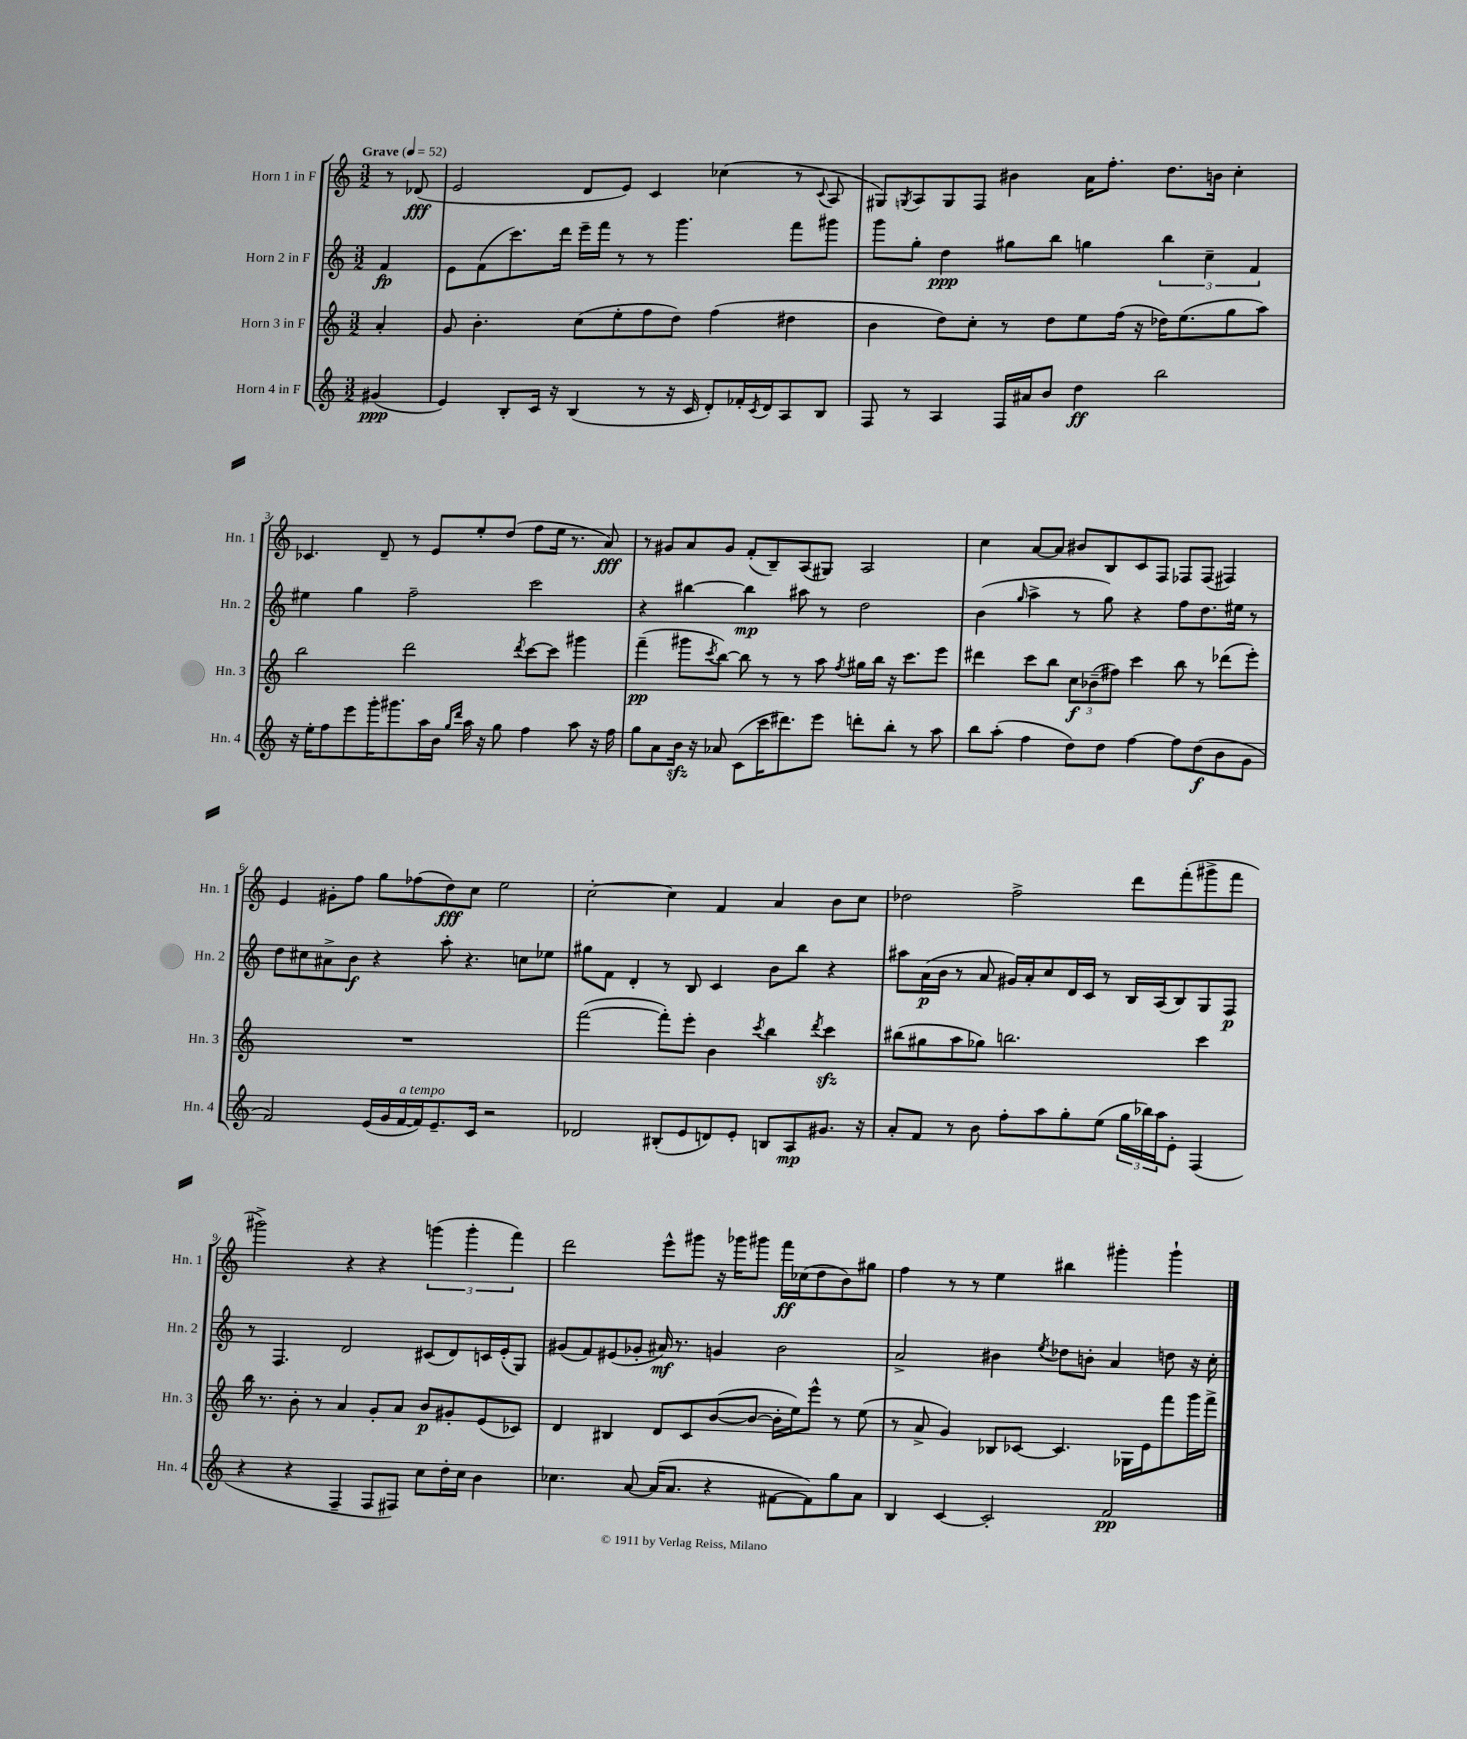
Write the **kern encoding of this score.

**kern	**kern	**kern	**kern
*staff4	*staff3	*staff2	*staff1
*clefG2	*clefG2	*clefG2	*clefG2
*k[]	*k[]	*k[]	*k[]
*M3/2	*M3/2	*M3/2	*M3/2
*MM52	*MM52	*MM52	*MM52
(4g#/	4a'/	4f/	8r
.	.	.	(8d-/
=	=	=	=
4e/)	8g/	8e\L	2e/
.	4.b'\	(8f\	.
8B'/L	.	8.ccc\)	.
16c/Jk	.	.	.
16r	.	16ddd\Jk	.
(4B/	(8cc\L	16eee~\LL	8d/L
.	.	16fff\JJ	.
.	8ee'\	8r	8e/J)
8r	8ff\	8r	4c/
16r	8dd\J)	4.ggg\	.
16c/	.	.	.
8d'/L)	(4ff\	.	(4cc-\
16f-'/L	.	.	.
8qc/	.	.	.
16d/J	.	.	.
8A/	4dd#\	8fff\L	8r
.	.	.	8qqc/
8B/J	.	8ggg#\J	8A/
=	=	=	=
8F/	4b\	8ggg\L	8G#/L)
.	.	.	8qG/
8r	.	8gg'\J	8A/
4A/	8dd\L)	4dd\	8G/
.	8cc'\J	.	8F/J
16F/LL	8r	8gg#\L	4b#\
16a#/J	.	.	.
8b/J	8dd\L	8bb\J	.
4dd\	8ee\	4gg\	16a\LK
.	.	.	8.ff'\J
.	(16ff\Jk	.	.
.	16r	.	.
2bb\	16dd-\LK)	6bb\	8.dd\L
.	(8.ee\	.	.
.	.	6cc~\	.
.	.	.	16b\Jk
.	8gg\	.	4cc'\
.	.	6f/	.
.	8aa\J)	.	.
=	=	=	=
16r	2bb\	4ee#\	4.c-/
16ee'\LK	.	.	.
8ff\	.	.	.
8eee\	.	4gg\	.
16ggg'\K	.	.	8d~/
8.ggg#\	.	.	.
.	2ddd\	2ff~\	8r
16aa\L	.	.	8e/L
16b\JJ	.	.	.
16qqgg/LL	.	.	.
16qqddd/JJ	.	.	.
16aa\	.	.	8ee'/
16r	.	.	.
8gg\	.	.	(8dd/J
.	8qddd/	.	.
4ff\	[8ccc\L	2ccc\	8ff\L
.	8ccc\]J	.	16ee\Jk
.	.	.	8.r
8aa\	4ggg#\	.	.
16r	.	.	8a/)
16ff\	.	.	.
=	=	=	=
8gg\L	(4fff~\	4r	8r
8a\	.	.	8g#/L
16b\Jk	8ggg#\L	[4bb#\	8a/
16r	.	.	.
.	8qccc/	.	.
8a-/	[8bb\J)	.	8g#/J
(8c\L	8bb\]	4bb#\]	(8f'/L
16ccc\K	8r	.	8B~/)
8.ddd#\)	.	.	.
.	8r	8aa#\	(8A/
8eee\J	8aa\	8r	8G#/J)
.	8qff/	.	.
8ddd'\L	16gg#\LL	2dd\	2A/
.	16bb\JJ	.	.
8bb'\J	16r	.	.
.	8.ccc\L	.	.
8r	.	.	.
8aa\	8eee\J	.	.
=	=	=	=
8bb\L	4ddd#\	(4b\	4cc\
(8aa'\J	.	.	.
.	.	16qqgg/	.
4ff\	8ccc\L	4aa^\	[8a/L
.	8bb\J	.	8a/]J
8dd\L)	12cc\L	8r	8b#/L
.	(12b-~\	.	.
8dd\J	.	8gg\)	8B/
.	12ff#\J)	.	.
[4ff\	4ccc\	4r	8c/
.	.	.	8F/J
8ff\]L	8bb\	8ff\L	8F-/L
(8dd\	8r	8.dd\	(8F-/J
8b\	(8ddd-\L	.	4F#/)
.	.	16ee#\Jk	.
8g\J	8eee'\J)	8r	.
=	=	=	=
2f/)	1.r	8dd\L	4e/
.	.	8cc#\	.
.	.	8a#^\	8g#'\L
.	.	8b\J	8ff\J
(16e/LL	.	4r	8gg\L
16g/	.	.	.
[16f/	.	.	(8ff-\
16f/]J)	.	.	.
8.e~/	.	8aa'\	8dd\)
.	.	4.r	8cc\J
16c/Jk	.	.	.
2r	.	.	2ee\
.	.	8cc\L	.
.	.	8ee-\J	.
=	=	=	=
2d-/	([2fff\	8gg#\L	[2cc'\
.	.	8f\J	.
.	.	4d'/	.
(8B#'/L	8fff'\]L)	8r	4cc\]
8e/	8eee'\J	8B/	.
8d/)	4b\	4c/	4f/
8e'/J	.	.	.
.	8qccc/	.	.
8B/L	4bb\	8b\L	4a/
8A/	.	8bb\J	.
.	8qddd/	.	.
8.g#/J	4ccc\	4r	8b\L
.	.	.	8cc\J
16r	.	.	.
=	=	=	=
8a'/L	(8bb#\L	8aa#\L	2dd-\
8f/J	8gg#\	(16a\L	.
.	.	16b\JJ	.
8r	8aa\	8r	.
8b\	8gg-\J)	8a/	.
8ff'\L	2.bb\	16g#/LL)	2ff^\
.	.	16a'/J	.
8aa\	.	8cc/	.
8gg'\	.	16d/L	.
.	.	16c/JJ	.
(8ee\J	.	8r	.
24gg\LL	.	16B/LL	8ddd\L
24bb-\)	.	.	.
.	.	(16A/J	.
24aa\J	.	.	.
8e'\J	.	8B/)	(8fff'\
(4F/	4ccc\	8G/	8ggg#^\
.	.	8F/J	8fff\J
=	=	=	=
4r	16bb\	8r	2ggg#^\)
.	8.r	.	.
.	.	4.F/	.
4r	8b'\	.	.
.	8r	.	.
4F~/	4a/	2d/	4r
8F/L	8g'/L	.	4r
8F#/J)	8a/J	.	.
8cc\L	8b/L	(8c#/L	(6ggg\
16dd'\L	8g#'/	8d/)	.
.	.	.	6ggg'\
16cc\JJ	.	.	.
4b\	(8e/	16c/L	.
.	.	(16e'/J	.
.	.	.	6fff\)
.	8c-/J)	8G/J)	.
=	=	=	=
4.cc-\	4d/	(8g#/L	2ddd\
.	.	8f/)	.
.	4B#/	(8e#/	.
[8a/	.	8g-'/J	.
(16a/]LK	8d/L	16a#/)	8eee^^\L
8.a/J	.	8.r	.
.	8c/	.	8ggg#\J
4r	([8b/	4g/	16r
.	.	.	16ggg-\LK
.	8b/_J	.	8ggg#\J
[8f#\L	16b'\]LL	2b\	16fff\LL
.	16ee\J)	.	(16cc-\J
8f#\])	8eee^^\J	.	8dd\
8gg\	8r	.	8b\)
8a\J	(8ee\	.	8gg#\J
=	=	=	=
4B/	8r	2a^/	4ff\
.	8a^/	.	.
[4c/	4g/)	.	8r
.	.	.	8r
2c'/]	8B-/L	4b#\	4ee\
.	[8c-/J	.	.
.	.	8qee/	.
.	4.c-/]	8dd-\L	4bb#\
.	.	8b'\J	.
2f/	.	4a/	4ggg#'\
.	16G-\LL	.	.
.	16e\J	.	.
.	8fff\	8dd\	4ggg#`\
.	16ggg\L	16r	.
.	16fff^\JJ	16cc'\	.
==	==	==	==
*-	*-	*-	*-
